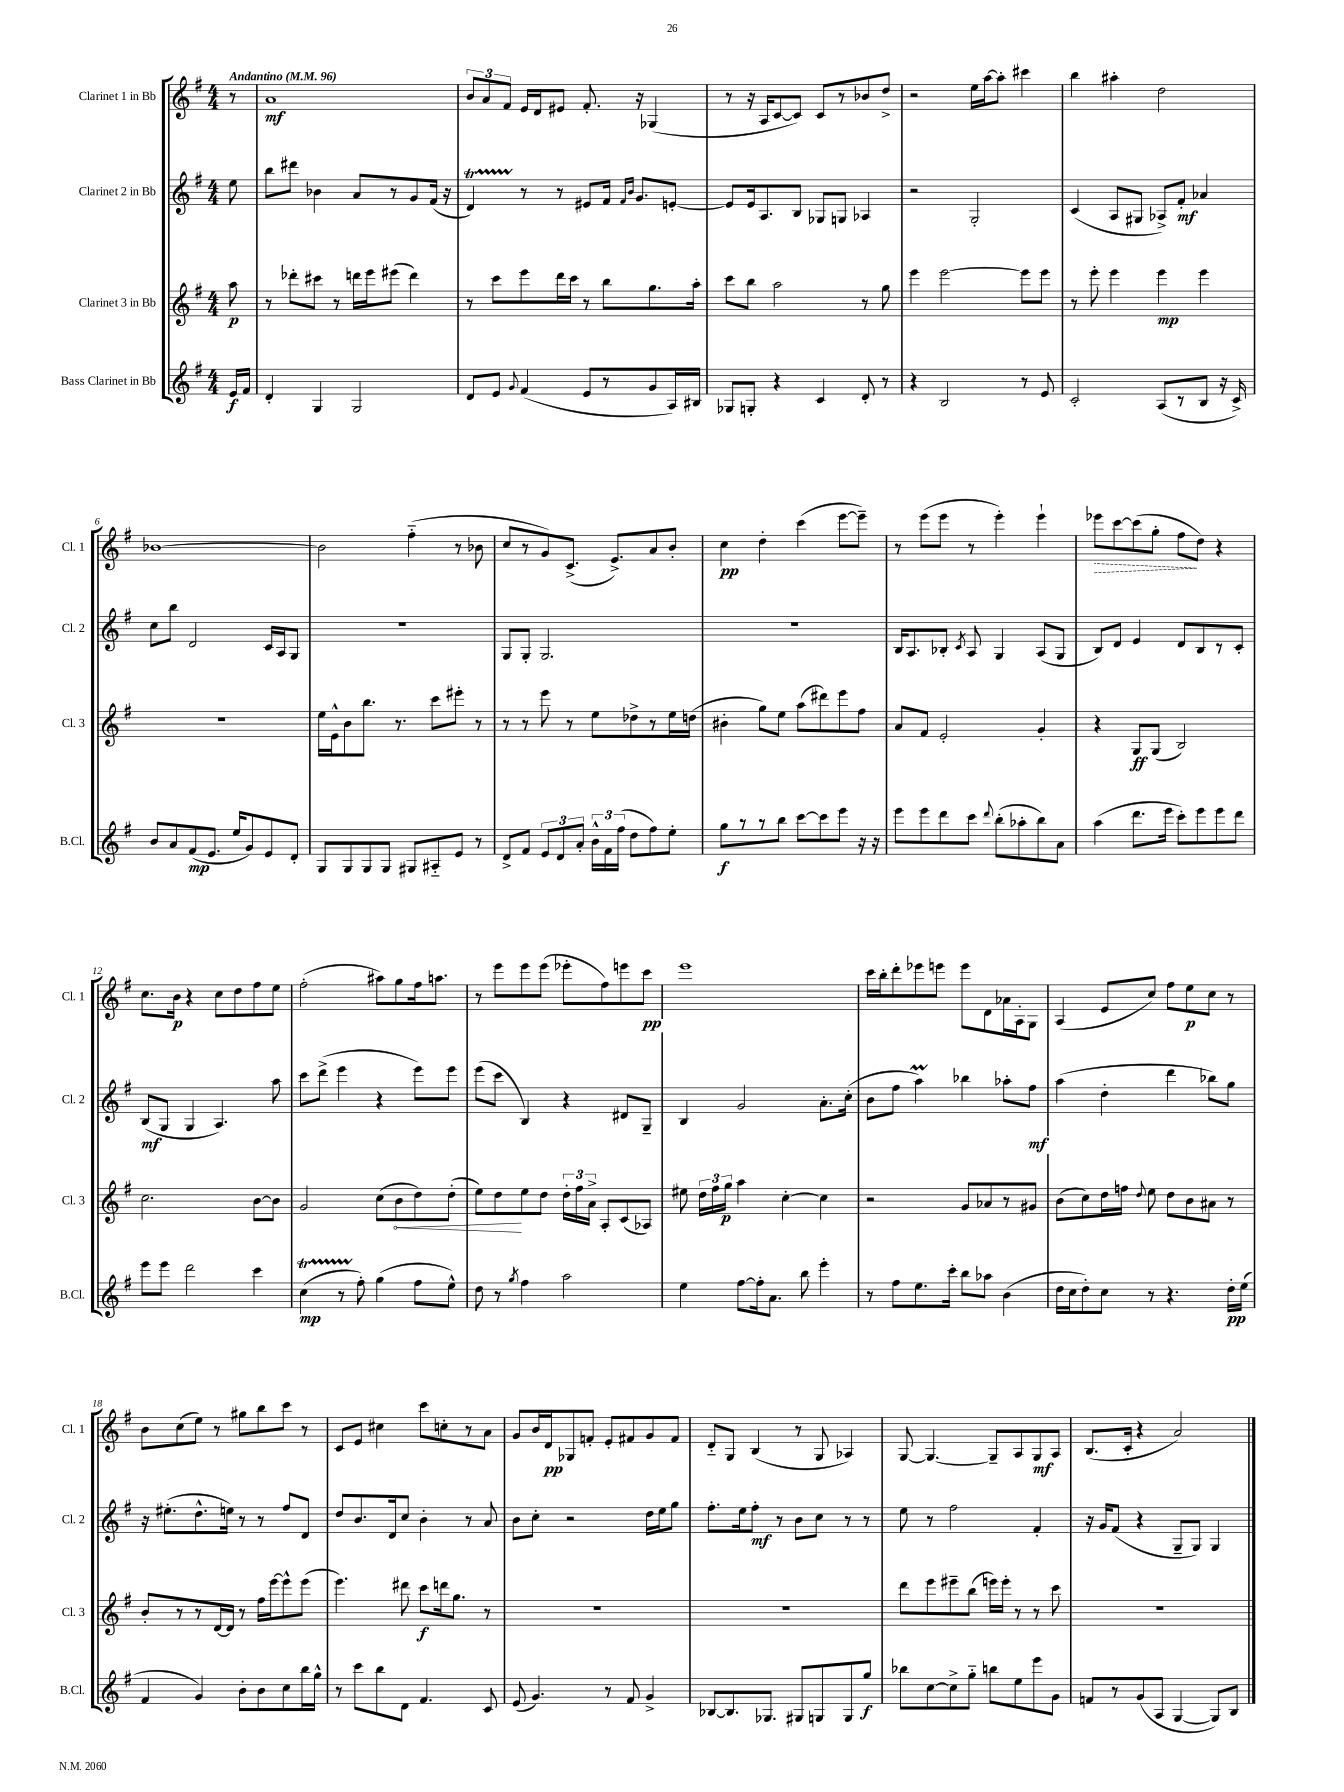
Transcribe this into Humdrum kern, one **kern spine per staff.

**kern	**dynam	**kern	**dynam	**kern	**dynam	**kern	**dynam
*part4	*part4	*part3	*part3	*part2	*part2	*part1	*part1
*staff4	*staff4	*staff3	*staff3	*staff2	*staff2	*staff1	*staff1
*I"Bass Clarinet in Bb	*	*I"Clarinet 3 in Bb	*	*I"Clarinet 2 in Bb	*	*I"Clarinet 1 in Bb	*
*I'B.Cl.	*	*I'Cl. 3	*	*I'Cl. 2	*	*I'Cl. 1	*
*clefG2	*	*clefG2	*	*clefG2	*	*clefG2	*
*k[f#]	*	*k[f#]	*	*k[f#]	*	*k[f#]	*
*M4/4	*	*M4/4	*	*M4/4	*	*M4/4	*
*MM96	*	*MM96	*	*MM96	*	*MM96	*
=	=	=	=	=	=	=	=
!	!	!	!	!	!	!LO:TX:a:B:t=Andantino	!
16e/LL	f	8aa\	p	8ee\	.	8r	.
16f#/JJ	.	.	.	.	.	.	.
=1	=1	=1	=1	=1	=1	=1	=1
4d'/	.	8r	.	8bb\L	.	1a	mf
.	.	8ddd-X'\L	.	8ddd#X\J	.	.	.
4G/	.	8ccc#X\J	.	4b-X\	.	.	.
.	.	8r	.	.	.	.	.
2G/	.	16dddn\LL	.	8a/L	.	.	.
.	.	16eee\J	.	.	.	.	.
.	.	(8eee#X\J	.	8r	.	.	.
.	.	4ddd\)	.	8g/	.	.	.
.	.	.	.	(16f#/Jk	.	.	.
.	.	.	.	16r	.	.	.
=2	=2	=2	=2	=2	=2	=2	=2
8d/L	.	8r	.	4dT/)	.	12b/L	.
.	.	.	.	.	.	12a/	.
8e/J	.	8ccc\L	.	.	.	.	.
.	.	.	.	.	.	12f#/J	.
8qqg/	.	.	.	.	.	.	.
(4f#/	.	8eee\	.	8r	.	16e/LL	.
.	.	.	.	.	.	16d/J	.
.	.	16ddd\L	.	8r	.	8e#X/J	.
.	.	16ccc\JJ	.	.	.	.	.
8e/L	.	8r	.	8e#X/L	.	8.f#'/	.
8r	.	8bb\L	.	16f#/Jk	.	.	.
.	.	.	.	16qqf#/LL	.	.	.
.	.	.	.	16qqb/JJ	.	.	.
.	.	.	.	8.g/L	.	16r	.
8g/	.	8.gg\	.	.	.	(4G-X/	.
16A/L)	.	.	.	[8en'/J	.	.	.
16B#X/JJ	.	16aa'\Jk	.	.	.	.	.
=3	=3	=3	=3	=3	=3	=3	=3
8G-X/L	.	8ccc\L	.	8e/L]	.	8r	.
8Gn'/J	.	8bb\J	.	16e/k	.	16r	.
.	.	.	.	8.A/	.	16A/KL	.
4r	.	2aa\	.	.	.	[8c/	.
.	.	.	.	8B/J	.	8c/J])	.
4c/	.	.	.	8G-X/L	.	8c/L	.
.	.	.	.	8Gn/J	.	8r	.
8d'/	.	8r	.	4A-X/	.	8b-X/	.
8r	.	8gg\	.	.	.	8dd^/J	.
=4	=4	=4	=4	=4	=4	=4	=4
4r	.	4eee\	.	2r	.	2r	.
2B/	.	[2eee\	.	.	.	.	.
.	.	.	.	2G'/	.	16ee\LL	.
.	.	.	.	.	.	[16aa\J	.
.	.	.	.	.	.	8aa'\J]	.
8r	.	8eee\L]	.	.	.	4ccc#X\	.
8e/	.	8eee\J	.	.	.	.	.
=5	=5	=5	=5	=5	=5	=5	=5
2c'/	.	8r	.	(4c/	.	4bb\	.
.	.	8eee'\	.	.	.	.	.
.	.	4eee\	.	8A/L	.	4aa#X'\	.
.	.	.	.	8G#X/J	.	.	.
(8A/L	.	4eee\	mp	8A-X^/L)	.	2dd\	.
8r	.	.	.	8f#'/J	mf	.	.
8B/J	.	4eee\	.	4a-X/	.	.	.
16r	.	.	.	.	.	.	.
16c^/)	.	.	.	.	.	.	.
!!LO:LB:g=z
=6	=6	=6	=6	=6	=6	=6	=6
8b/L	.	1r	.	8cc\L	.	[1b-X	.
8a/	.	.	.	8bb\J	.	.	.
(8f#/	mp	.	.	2d/	.	.	.
8.e/J	.	.	.	.	.	.	.
16ee/KL	.	.	.	.	.	.	.
8g/)	.	.	.	.	.	.	.
8e/	.	.	.	16c/LL	.	.	.
.	.	.	.	16A/J	.	.	.
8d'/J	.	.	.	8G/J	.	.	.
=7	=7	=7	=7	=7	=7	=7	=7
8G/L	.	16ee\LL	.	1r	.	2b-\]	.
.	.	16e^^\J	.	.	.	.	.
8G/	.	8b\	.	.	.	.	.
8G/	.	8.bb\J	.	.	.	.	.
8G/J	.	.	.	.	.	.	.
.	.	8.r	.	.	.	.	.
8G#X/L	.	.	.	.	.	(4ff#\	.
8A#X/	.	8ccc\L	.	.	.	.	.
8e/J	.	8eee#X'\J	.	.	.	8r	.
8r	.	8r	.	.	.	8b-X\	.
=8	=8	=8	=8	=8	=8	=8	=8
8d^/L	.	8r	.	8G/L	.	8cc/L	.
8f#/J	.	8r	.	8G'/J	.	8r	.
12e/L	.	8eee\	.	2.G/	.	8g/)	.
12d/	.	.	.	.	.	.	.
.	.	8r	.	.	.	(8.c^/J	.
12a'/J	.	.	.	.	.	.	.
24b^^\LL	.	8ee\L	.	.	.	.	.
24f#\	.	.	.	.	.	.	.
.	.	.	.	.	.	8.e^/L)	.
(24ff#\JJ	.	.	.	.	.	.	.
8dd\L	.	8dd-X^\	.	.	.	.	.
8ff#\)	.	8r	.	.	.	8a/	.
8ee'\J	.	16ee\L	.	.	.	8b'/J	.
.	.	(16ddn\JJ	.	.	.	.	.
=9	=9	=9	=9	=9	=9	=9	=9
8gg\L	f	4b#X'\	.	1r	.	4cc\	pp
8r	.	.	.	.	.	.	.
8r	.	8gg\L)	.	.	.	4dd'\	.
8bb\J	.	8ee\J	.	.	.	.	.
[8ccc\L	.	(8aa\L	.	.	.	(4ccc\	.
8ccc\]	.	8ddd#X\)	.	.	.	.	.
8eee\J	.	8eee\	.	.	.	[8eee\L	.
16r	.	8ff#\J	.	.	.	8eee~\J])	.
16r	.	.	.	.	.	.	.
=10	=10	=10	=10	=10	=10	=10	=10
8eee\L	.	8a/L	.	16B/KL	.	8r	.
.	.	.	.	8.A/	.	.	.
8eee\	.	8f#/J	.	.	.	(8eee\L	.
8ddd\	.	2e'/	.	8B-X'/J	.	8eee\J	.
.	.	.	.	8qc/	.	.	.
8ccc\J	.	.	.	8A/	.	8r	.
8qqddd/	.	.	.	.	.	.	.
(8bb'\L	.	.	.	4G/	.	4eee'\)	.
8aa-X'\	.	.	.	.	.	.	.
8bb\)	.	4g'/	.	(8A/L	.	4eee`\	.
8a\J	.	.	.	8G/J	.	.	.
=11	=11	=11	=11	=11	=11	=11	=11
!	!	!	!	!	!	!	!LO:HP:b
(4aa\	.	4r	.	8B/L)	.	8eee-X\L	>
.	.	.	.	8d/J	.	[8ccc\	.
8.ddd\L	.	8G/L	ff	4e/	.	(8ccc\]	.
.	.	(8G/J	.	.	.	8gg'\J	.
16eee\Jk	.	.	.	.	.	.	.
8ccc'\L)	.	2B/)	.	8d/L	.	8ff#\L	.
8eee\	.	.	.	8B/	.	8dd\J)	]
8eee\	.	.	.	8r	.	4r	.
8ddd\J	.	.	.	8c'/J	.	.	.
!!LO:LB:g=z
=12	=12	=12	=12	=12	=12	=12	=12
8eee\L	.	2.cc\	.	(8B/L	mf	8.cc\L	.
8eee\J	.	.	.	8G/J	.	.	.
.	.	.	.	.	.	16b\Jk	p
2ddd\	.	.	.	4G/	.	4r	.
.	.	.	.	4.A/)	.	8cc\L	.
.	.	.	.	.	.	8dd\	.
4ccc\	.	[8b\L	.	.	.	8ff#\	.
.	.	8b\J]	.	8aa\	.	8ee\J	.
=13	=13	=13	=13	=13	=13	=13	=13
(4ccT\	mp	2g/	.	8ccc\L	.	(2ff#'\	.
.	.	.	.	(8ddd^\J	.	.	.
8r	.	.	.	4eee\	.	.	.
8ff#'\)	.	.	.	.	.	.	.
(4gg\	.	(8cc\L	.	4r	.	8aa#X\L)	.
!	!	!	!LO:HP:b	!	!	!	!
.	.	8b\	<	.	.	8gg\	.
8ff#\L	.	8dd\)	.	8eee\L)	.	16ff#\k	.
.	.	.	.	.	.	8.aan\J	.
8ee^^\J)	.	(8dd'\J	.	8eee\J	.	.	.
=14	=14	=14	=14	=14	=14	=14	=14
8dd\	.	8ee\L)	.	(8eee\L	.	8r	.
8r	.	8dd\	.	8ccc\J	.	8eee\L	.
8qgg/	.	.	.	.	.	.	.
4ff#\	.	8ee\	[	4B/)	.	8eee\	.
.	.	8dd\J	.	.	.	(8eee\J	.
2aa\	.	24dd'\LL	.	4r	.	8eee-X'\L	.
.	.	24ff#\	.	.	.	.	.
.	.	24a^\JJ	.	.	.	.	.
.	.	8A'/L	.	.	.	8ff#\)	.
.	.	(8c/	.	8d#X/L	.	8eeen\	.
.	.	8A-X/J)	.	8G~/J	.	8ccc\J	pp
=15	=15	=15	=15	=15	=15	=15	=15
4ee\	.	8ee#X\	.	4B/	.	1eee	.
.	.	24dd\LL	.	.	.	.	.
.	.	24ff#\	.	.	.	.	.
.	.	24gg\JJ	p	.	.	.	.
[8ff#\L	.	4aa\	.	2g/	.	.	.
16ff#'\k]	.	.	.	.	.	.	.
8.a\J	.	.	.	.	.	.	.
.	.	[4cc'\	.	.	.	.	.
8bb\	.	.	.	.	.	.	.
4eee'\	.	4cc\]	.	8.a'\L	.	.	.
.	.	.	.	(16cc'\Jk	.	.	.
=16	=16	=16	=16	=16	=16	=16	=16
8r	.	2r	.	8b\L	.	16ccc\LL	.
.	.	.	.	.	.	16bb'\J	.
8ff#\L	.	.	.	8ff#\J	.	8ddd'\	.
8.ee\	.	.	.	4aaM\)	.	8eee-X\	.
.	.	.	.	.	.	8eeen\J	.
16ccc'\Jk	.	.	.	.	.	.	.
8bb\L	.	8g/L	.	4bb-X\	.	8eee\L	.
8aa-X\J	.	8a-X/	.	.	.	8d\	.
(4b\	.	8r	.	8aa-X'\L	.	16a-X\L	.
.	.	.	.	.	.	16A'\J	.
.	.	8g#X/J	.	8ff#\J	mf	8G\J	.
=17	=17	=17	=17	=17	=17	=17	=17
16dd\LL	.	(8b\L	.	(4aa\	.	(4A/	.
16cc\J	.	.	.	.	.	.	.
8dd'\)	.	8cc\)	.	.	.	.	.
8cc\J	.	16dd\L	.	4dd'\	.	8e/L	.
.	.	16ffn\JJ	.	.	.	.	.
.	.	8qqdd/	.	.	.	.	.
8r	.	8ee\	.	.	.	8cc/J)	.
4.r	.	8dd\L	.	4ddd\	.	8ff#\L	.
.	.	8b\	.	.	.	8ee\	p
.	.	8a#X\J	.	8bb-X\L)	.	8cc\J	.
16dd'\LL	pp	8r	.	8gg\J	.	8r	.
(16ee\JJ	.	.	.	.	.	.	.
!!LO:LB:g=z
=18	=18	=18	=18	=18	=18	=18	=18
4f#/	.	8b'/L	.	16r	.	8b\L	.
.	.	.	.	(8.ee#X'\L	.	.	.
.	.	8r	.	.	.	(8cc\	.
4g/)	.	8r	.	8.dd^^\	.	8ee\J)	.
.	.	[16d/L	.	.	.	8r	.
.	.	16d/JJ]	.	16een\Jk)	.	.	.
8b'\L	.	8r	.	8r	.	8gg#X\L	.
8b\	.	16ff#\LL	.	8r	.	8bb\	.
.	.	[16eee\J	.	.	.	.	.
8cc\	.	8eee^^\]	.	8ff#/L	.	8ccc\J	.
16bb\L	.	(8eee\J	.	8d/J	.	8r	.
16gg^^\JJ	.	.	.	.	.	.	.
=19	=19	=19	=19	=19	=19	=19	=19
8r	.	4.eee\)	.	8dd/L	.	8c/L	.
8ccc\L	.	.	.	8.b/	.	8e/J	.
8bb\	.	.	.	.	.	4cc#X\	.
.	.	.	.	16d/k	.	.	.
8d\J	.	8ddd#X\	.	8cc/J	.	.	.
4.f#/	.	8ccc\L	f	4b'\	.	8ccc\L	.
.	.	16dddn\k	.	.	.	8ccn'\	.
.	.	8.gg\J	.	.	.	.	.
.	.	.	.	8r	.	8r	.
8c/	.	8r	.	8a/	.	8a\J	.
=20	=20	=20	=20	=20	=20	=20	=20
(8e/	.	1r	.	8b\L	.	8g/L	.
4.g/)	.	.	.	8cc'\J	.	16b/L	.
.	.	.	.	.	.	16d/J	pp
.	.	.	.	2r	.	8G-X/	.
.	.	.	.	.	.	8fn'/J	.
8r	.	.	.	.	.	8e'/L	.
8f#/	.	.	.	.	.	8f#X/	.
4g^/	.	.	.	16dd\LL	.	8g/	.
.	.	.	.	16ee\J	.	.	.
.	.	.	.	8gg\J	.	8f#/J	.
=21	=21	=21	=21	=21	=21	=21	=21
[8B-X/L	.	1r	.	8.ff#'\L	.	8d/L	.
8.B-/]	.	.	.	.	.	8G/J	.
.	.	.	.	16ee\k	.	.	.
.	.	.	.	8ff#'\J	mf	(4B/	.
8.G-X/J	.	.	.	.	.	.	.
.	.	.	.	8r	.	.	.
8G#X/L	.	.	.	8b\L	.	8r	.
8Gn/	.	.	.	8cc\J	.	8G/	.
8G/	.	.	.	8r	.	4A-X/)	.
8gg/J	f	.	.	8r	.	.	.
=22	=22	=22	=22	=22	=22	=22	=22
8bb-X\L	.	8ddd\L	.	8ee\	.	[8G/	.
[8cc\	.	8eee\	.	8r	.	4.G/_	.
8cc^\]	.	8eee#X~\	.	2ff#\	.	.	.
8gg\J	.	(8bb\J	.	.	.	.	.
8bbn\L	.	16eeen\LL)	.	.	.	8G~/L]	.
.	.	16eee'\JJ	.	.	.	.	.
8ee\	.	8r	.	.	.	8A/	.
8eee\	.	8r	.	4f#'/	.	8G/	mf
8g\J	.	8ccc\	.	.	.	8A/J	.
=23	=23	=23	=23	=23	=23	=23	=23
8fn/L	.	1r	.	16r	.	(8.B/L	.
.	.	.	.	16g/KL	.	.	.
8r	.	.	.	(8f#/J	.	.	.
.	.	.	.	.	.	16c'/Jk	.
(8g/	.	.	.	4r	.	4r	.
8A/J	.	.	.	.	.	.	.
[4G/	.	.	.	8G~/L	.	2a/)	.
.	.	.	.	8G/J)	.	.	.
8G/L])	.	.	.	4G/	.	.	.
8B/J	.	.	.	.	.	.	.
==	==	==	==	==	==	==	==
*-	*-	*-	*-	*-	*-	*-	*-
